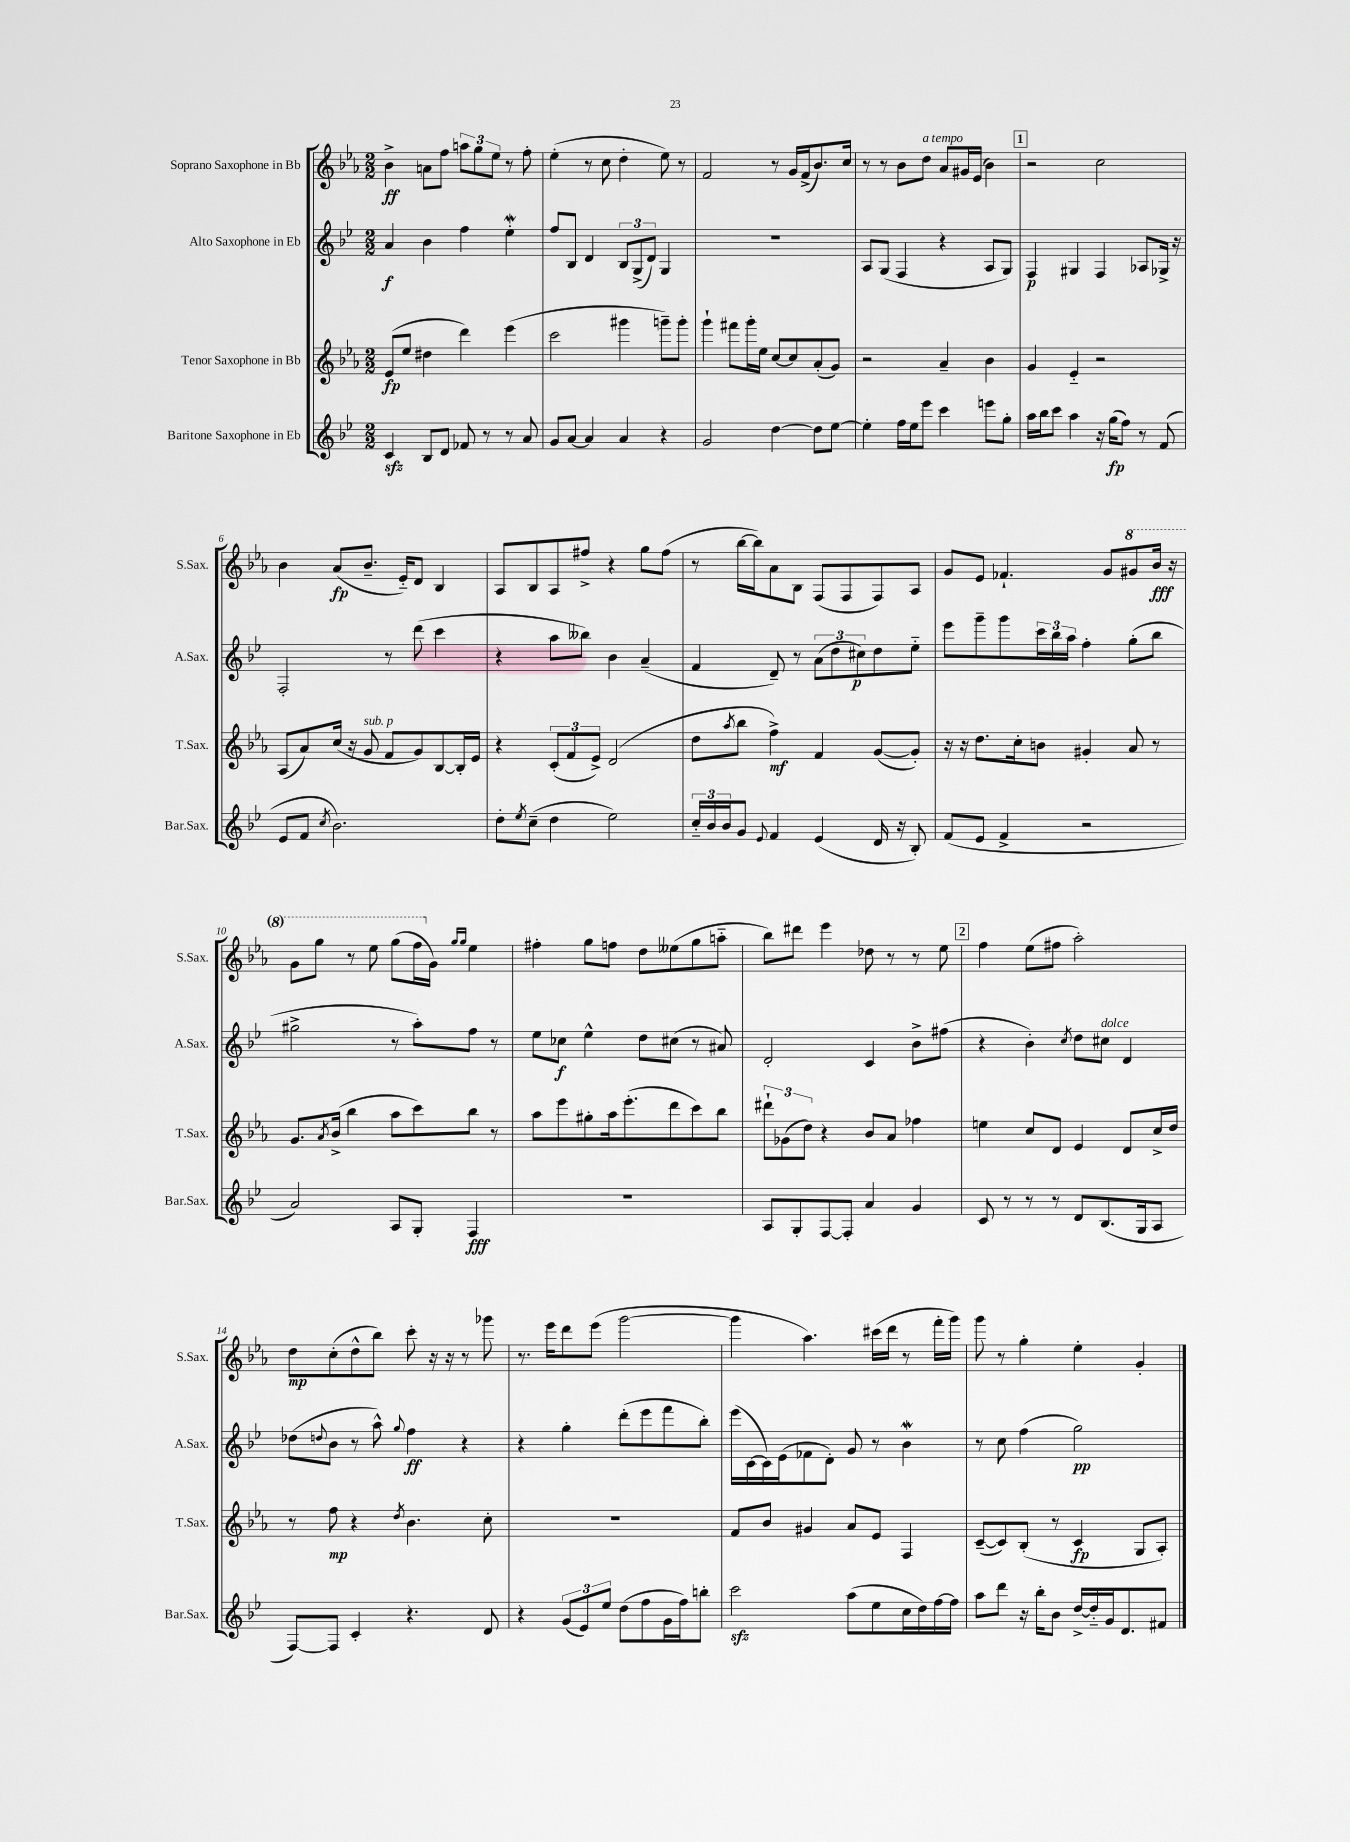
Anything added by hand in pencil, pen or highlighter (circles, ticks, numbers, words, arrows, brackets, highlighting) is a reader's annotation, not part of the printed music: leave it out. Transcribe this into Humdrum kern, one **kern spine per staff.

**kern	**dynam	**kern	**dynam	**kern	**dynam	**kern	**dynam
*part4	*part4	*part3	*part3	*part2	*part2	*part1	*part1
*staff4	*staff4	*staff3	*staff3	*staff2	*staff2	*staff1	*staff1
*I"Baritone Saxophone in Eb	*	*I"Tenor Saxophone in Bb	*	*I"Alto Saxophone in Eb	*	*I"Soprano Saxophone in Bb	*
*I'Bar.Sax.	*	*I'T.Sax.	*	*I'A.Sax.	*	*I'S.Sax.	*
*clefG2	*	*clefG2	*	*clefG2	*	*clefG2	*
*k[b-e-]	*	*k[b-e-a-]	*	*k[b-e-]	*	*k[b-e-a-]	*
*M2/2	*	*M2/2	*	*M2/2	*	*M2/2	*
=1	=1	=1	=1	=1	=1	=1	=1
4czz/	.	(8e-/L	fp	4a/	f	4b-^\	ff
.	.	8ee-/J	.	.	.	.	.
8B-/L	.	4dd#X\	.	4b-\	.	8an\L	.
8d/J	.	.	.	.	.	8ff\J	.
8f-X/	.	4ddd\)	.	4ff\	.	12aan\L	.
.	.	.	.	.	.	12gg\	.
8r	.	.	.	.	.	.	.
.	.	.	.	.	.	12ee-\J	.
8r	.	(4eee-\	.	4ee-w'\	.	8r	.
8a/	.	.	.	.	.	8ff'\	.
=2	=2	=2	=2	=2	=2	=2	=2
8g/L	.	2ccc\	.	8ff/L	.	(4ee-'\	.
[8a/J	.	.	.	8B-/J	.	.	.
4a/]	.	.	.	4d/	.	8r	.
.	.	.	.	.	.	8cc\	.
4a/	.	4ggg#X\	.	12B-/L	.	4dd'\	.
.	.	.	.	(12G^/	.	.	.
.	.	.	.	12d/J)	.	.	.
4r	.	8gggn~\L)	.	4G/	.	8ee-\)	.
.	.	8ggg'\J	.	.	.	8r	.
=3	=3	=3	=3	=3	=3	=3	=3
2g/	.	4ggg`\	.	1r	.	2f/	.
.	.	8fff#X\L	.	.	.	.	.
.	.	16ggg'\L	.	.	.	.	.
.	.	16ee-\JJ	.	.	.	.	.
[4dd\	.	[8cc/L	.	.	.	8r	.
.	.	8cc/]	.	.	.	16g/LL	.
.	.	.	.	.	.	(16f^/J	.
8dd\L]	.	(8a-'/	.	.	.	8.b-/)	.
[8ee-\J	.	8g/J)	.	.	.	.	.
.	.	.	.	.	.	16cc/Jk	.
=4	=4	=4	=4	=4	=4	=4	=4
4ee-'\]	.	2r	.	8A/L	.	8r	.
.	.	.	.	(8G/J	.	8r	.
16ff\LL	.	.	.	4F/	.	8b-\L	.
16ee-\J	.	.	.	.	.	.	.
!	!	!	!	!	!	!LO:TX:a:i:t=a tempo	!
8eee-\J	.	.	.	.	.	8dd\J	.
4ccc\	.	4a-~/	.	4r	.	8a-/L	.
.	.	.	.	.	.	16g#X/L	.
.	.	.	.	.	.	(16e-/JJ	.
8eeen\L	.	4b-\	.	8A/L	.	4b-\)	.
8gg'\J	.	.	.	8G/J)	.	.	.
!!LO:REH:place=s1:t=1
=5	=5	=5	=5	=5	=5	=5	=5
16aa\LL	.	4g/	.	4F/	p	2r	.
16bb-\J	.	.	.	.	.	.	.
8ccc\J	.	.	.	.	.	.	.
4aa\	.	4e-/	.	4G#X/	.	.	.
16r	.	2r	.	4F/	.	2cc\	.
(16gg\KL	fp	.	.	.	.	.	.
8ff\J)	.	.	.	.	.	.	.
8r	.	.	.	8A-X/L	.	.	.
(8f/	.	.	.	16G-X^/Jk	.	.	.
.	.	.	.	16r	.	.	.
!!LO:LB:g=z
=6	=6	=6	=6	=6	=6	=6	=6
8e-/L	.	(8A-/L	.	2F'/	.	4b-\	.
8f/J	.	8a-/)	.	.	.	.	.
8qcc/	.	.	.	.	.	.	.
2.b-\)	.	(16cc/Jk	.	.	.	(8a-/L	fp
.	.	16r	.	.	.	.	.
!	!	!LO:TX:a:i:t=sub. p	!	!	!	!	!
.	.	8g/	.	.	.	8.b-~/J	.
.	.	8f/L	.	8r	.	.	.
.	.	.	.	.	.	16e-/KL)	.
.	.	8g/)	.	(8ddd\	.	8d/J	.
.	.	[8B-/	.	4ccc\	.	4B-/	.
.	.	16B-'/L]	.	.	.	.	.
.	.	16e-/JJ	.	.	.	.	.
=7	=7	=7	=7	=7	=7	=7	=7
8dd'\L	.	4r	.	4r	.	8A-/L	.
8qee-/	.	.	.	.	.	.	.
(8cc~\J	.	.	.	.	.	8B-/	.
4dd\	.	(12c'/L	.	8aa\L	.	8A-/	.
.	.	12f/	.	.	.	.	.
.	.	.	.	8bb--X\J)	.	8ff#X^/J	.
.	.	12e-^/J)	.	.	.	.	.
2ee-\)	.	(2d/	.	4b-\	.	4r	.
.	.	.	.	(4a~/	.	8gg\L	.
.	.	.	.	.	.	(8ff#\J	.
=8	=8	=8	=8	=8	=8	=8	=8
24cc/LL	.	8dd\L	.	4f/	.	8r	.
24b-/	.	.	.	.	.	.	.
24b-/J	.	.	.	.	.	.	.
.	.	8qaa-/	.	.	.	.	.
8g/J	.	8bb-\J	.	.	.	[16bb-\LL	.
.	.	.	.	.	.	16bb-\J])	.
8qqe-/	.	.	.	.	.	.	.
4f/	.	4ff^\)	mf	8d~/)	.	8a-\	.
.	.	.	.	8r	.	8B-\J	.
(4e-/	.	4f/	.	(12a\L	.	(8F/L	.
.	.	.	.	12dd\	.	.	.
.	.	.	.	.	.	8F/	.
.	.	.	.	12cc#X\)	p	.	.
16d/	.	([8g/L	.	8dd\	.	8F/)	.
16r	.	.	.	.	.	.	.
8B-'/)	.	8g'/J])	.	8ee-\J	.	8A-/J	.
=9	=9	=9	=9	=9	=9	=9	=9
(8f/L	.	16r	.	8eee-\L	.	8g/L	.
.	.	16r	.	.	.	.	.
8e-/J	.	8.dd\L	.	8ggg~\	.	8e-/J	.
4f^/	.	.	.	8ggg\	.	4.f-X`/	.
.	.	16cc'\k	.	.	.	.	.
.	.	8bn\J	.	24ccc\L	.	.	.
.	.	.	.	24bb-\	.	.	.
.	.	.	.	24aa\JJ	.	.	.
2r	.	4g#X'/	.	4ff'\	.	.	.
.	.	.	.	.	.	8g/L	.
*	*	*	*	*	*	*8va	*
.	.	8a-/	.	(8gg'\L	.	8gg#X/	.
.	.	8r	.	8bb-\J	.	16bb-/Jk	fff
.	.	.	.	.	.	16r	.
!!LO:LB:g=z
=10	=10	=10	=10	=10	=10	=10	=10
2a/)	.	8.g/L	.	2gg#X^\	.	8gg\L	.
.	.	.	.	.	.	8ggg\J	.
.	.	8qa-/	.	.	.	.	.
.	.	(16b-^/Jk	.	.	.	.	.
.	.	4bb-\	.	.	.	8r	.
.	.	.	.	.	.	8eee-\	.
8A/L	.	8aa-\L	.	8r	.	(8ggg\L	.
8G'/J	.	8ccc\)	.	8aa'\L)	.	16fff\L	.
*	*	*	*	*	*	*X8va	*
.	.	.	.	.	.	16g\JJ)	.
.	.	.	.	.	.	16qqgg/LL	.
.	.	.	.	.	.	16qqgg/JJ	.
4F/	fff	8bb-\J	.	8ff\J	.	4ee-\	.
.	.	8r	.	8r	.	.	.
=11	=11	=11	=11	=11	=11	=11	=11
1r	.	8aa-\L	.	8ee-\L	.	4ff#X'\	.
.	.	8eee-\	.	8cc-X\J	f	.	.
.	.	8gg#X'\	.	4ee-^^\	.	8gg\L	.
.	.	16aa-\k	.	.	.	8ffn\J	.
.	.	(8.eee-'\	.	.	.	.	.
.	.	.	.	8dd\L	.	8dd\L	.
.	.	8ddd\	.	(8cc#X\J	.	(8ee--X\	.
.	.	8ccc\)	.	8r	.	8gg\	.
.	.	8bb-\J	.	8a#X/)	.	8aan\J	.
=12	=12	=12	=12	=12	=12	=12	=12
8A/L	.	12ddd#X`\L	.	2d'/	.	8bb-\L)	.
.	.	(12g-X\	.	.	.	.	.
8G'/	.	.	.	.	.	8ddd#X\J	.
.	.	12dd\J)	.	.	.	.	.
[8F/	.	4r	.	.	.	4eee-\	.
8F'/J]	.	.	.	.	.	.	.
4a/	.	8b-/L	.	4c/	.	8dd-X\	.
.	.	8a-/J	.	.	.	8r	.
4g/	.	4ff-X\	.	8b-^\L	.	8r	.
.	.	.	.	(8ff#X\J	.	8ee-\	.
!!LO:REH:place=s1:t=2
=13	=13	=13	=13	=13	=13	=13	=13
8c/	.	4een\	.	4r	.	4ff\	.
8r	.	.	.	.	.	.	.
8r	.	8cc/L	.	4b-'\)	.	(8ee-\L	.
8r	.	8d/J	.	.	.	8ff#X\J	.
.	.	.	.	8qcc/	.	.	.
8d/L	.	4e-/	.	8dd\L	.	2aa-'\)	.
!	!	!	!	!LO:TX:a:i:t=dolce	!	!	!
(8.B-/	.	.	.	8cc#X\J	.	.	.
.	.	8d/L	.	4d/	.	.	.
16G/k	.	.	.	.	.	.	.
8A/J	.	16cc^/L	.	.	.	.	.
.	.	16dd/JJ	.	.	.	.	.
!!LO:LB:g=z
=14	=14	=14	=14	=14	=14	=14	=14
[8F/L)	.	8r	.	(8dd-X\L	.	8dd\L	mp
.	.	.	.	8qqddn/	.	.	.
8F/J]	.	8ff\	mp	8b-\J	.	(8cc'\	.
4c'/	.	4r	.	8r	.	8dd^^\	.
.	.	.	.	8aa^^\)	.	8bb-\J)	.
.	.	8qdd/	.	8qqgg/	.	.	.
4.r	.	4.b-\	.	4ff\	ff	8ccc'\	.
.	.	.	.	.	.	16r	.
.	.	.	.	.	.	16r	.
.	.	.	.	4r	.	8r	.
8d/	.	8cc'\	.	.	.	8ggg-X\	.
=15	=15	=15	=15	=15	=15	=15	=15
4r	.	1r	.	4r	.	8.r	.
.	.	.	.	.	.	16eee-\KL	.
(12g/L	.	.	.	4gg'\	.	8ddd\	.
12e-/)	.	.	.	.	.	.	.
.	.	.	.	.	.	(8eee-\J	.
12ee-/J	.	.	.	.	.	.	.
(8dd\L	.	.	.	(8ddd'\L	.	[2ggg\	.
8ff\	.	.	.	8eee-\	.	.	.
16g\L	.	.	.	8fff\	.	.	.
16ff\J)	.	.	.	.	.	.	.
8bbn'\J	.	.	.	8bb-'\J)	.	.	.
=16	=16	=16	=16	=16	=16	=16	=16
2ccczz\	.	8f/L	.	(16eee-\LL	.	4ggg\]	.
.	.	.	.	[16c\	.	.	.
.	.	8b-/J	.	16c\])	.	.	.
.	.	.	.	(16e-\J	.	.	.
.	.	4g#X/	.	8f-X\	.	4.aa-\)	.
.	.	.	.	8d'\J)	.	.	.
(8aa\L	.	8a-/L	.	8g/	.	.	.
8ee-\	.	8e-/J	.	8r	.	(16ccc#X\LL	.
.	.	.	.	.	.	16ddd\JJ	.
16cc\L	.	4F/	.	4b-w\	.	8r	.
16dd\)	.	.	.	.	.	.	.
[16ff\	.	.	.	.	.	16fff'\LL	.
16ff\JJ]	.	.	.	.	.	16ggg\JJ)	.
=17	=17	=17	=17	=17	=17	=17	=17
8aa\L	.	([8c~/L	.	8r	.	8ggg\	.
8ddd\J	.	8c/])	.	8cc\	.	8r	.
16r	.	(8B-'/J	.	(4ff\	.	4gg'\	.
16bb-'\KL	.	.	.	.	.	.	.
8b-\J	.	8r	.	.	.	.	.
[16dd^/LL	.	4c/	fp	2gg\)	pp	4ee-'\	.
16dd/]	.	.	.	.	.	.	.
16g/J	.	.	.	.	.	.	.
8.d/	.	.	.	.	.	.	.
.	.	8G/L	.	.	.	4g'/	.
8f#X/J	.	8A-'/J)	.	.	.	.	.
==	==	==	==	==	==	==	==
*-	*-	*-	*-	*-	*-	*-	*-
